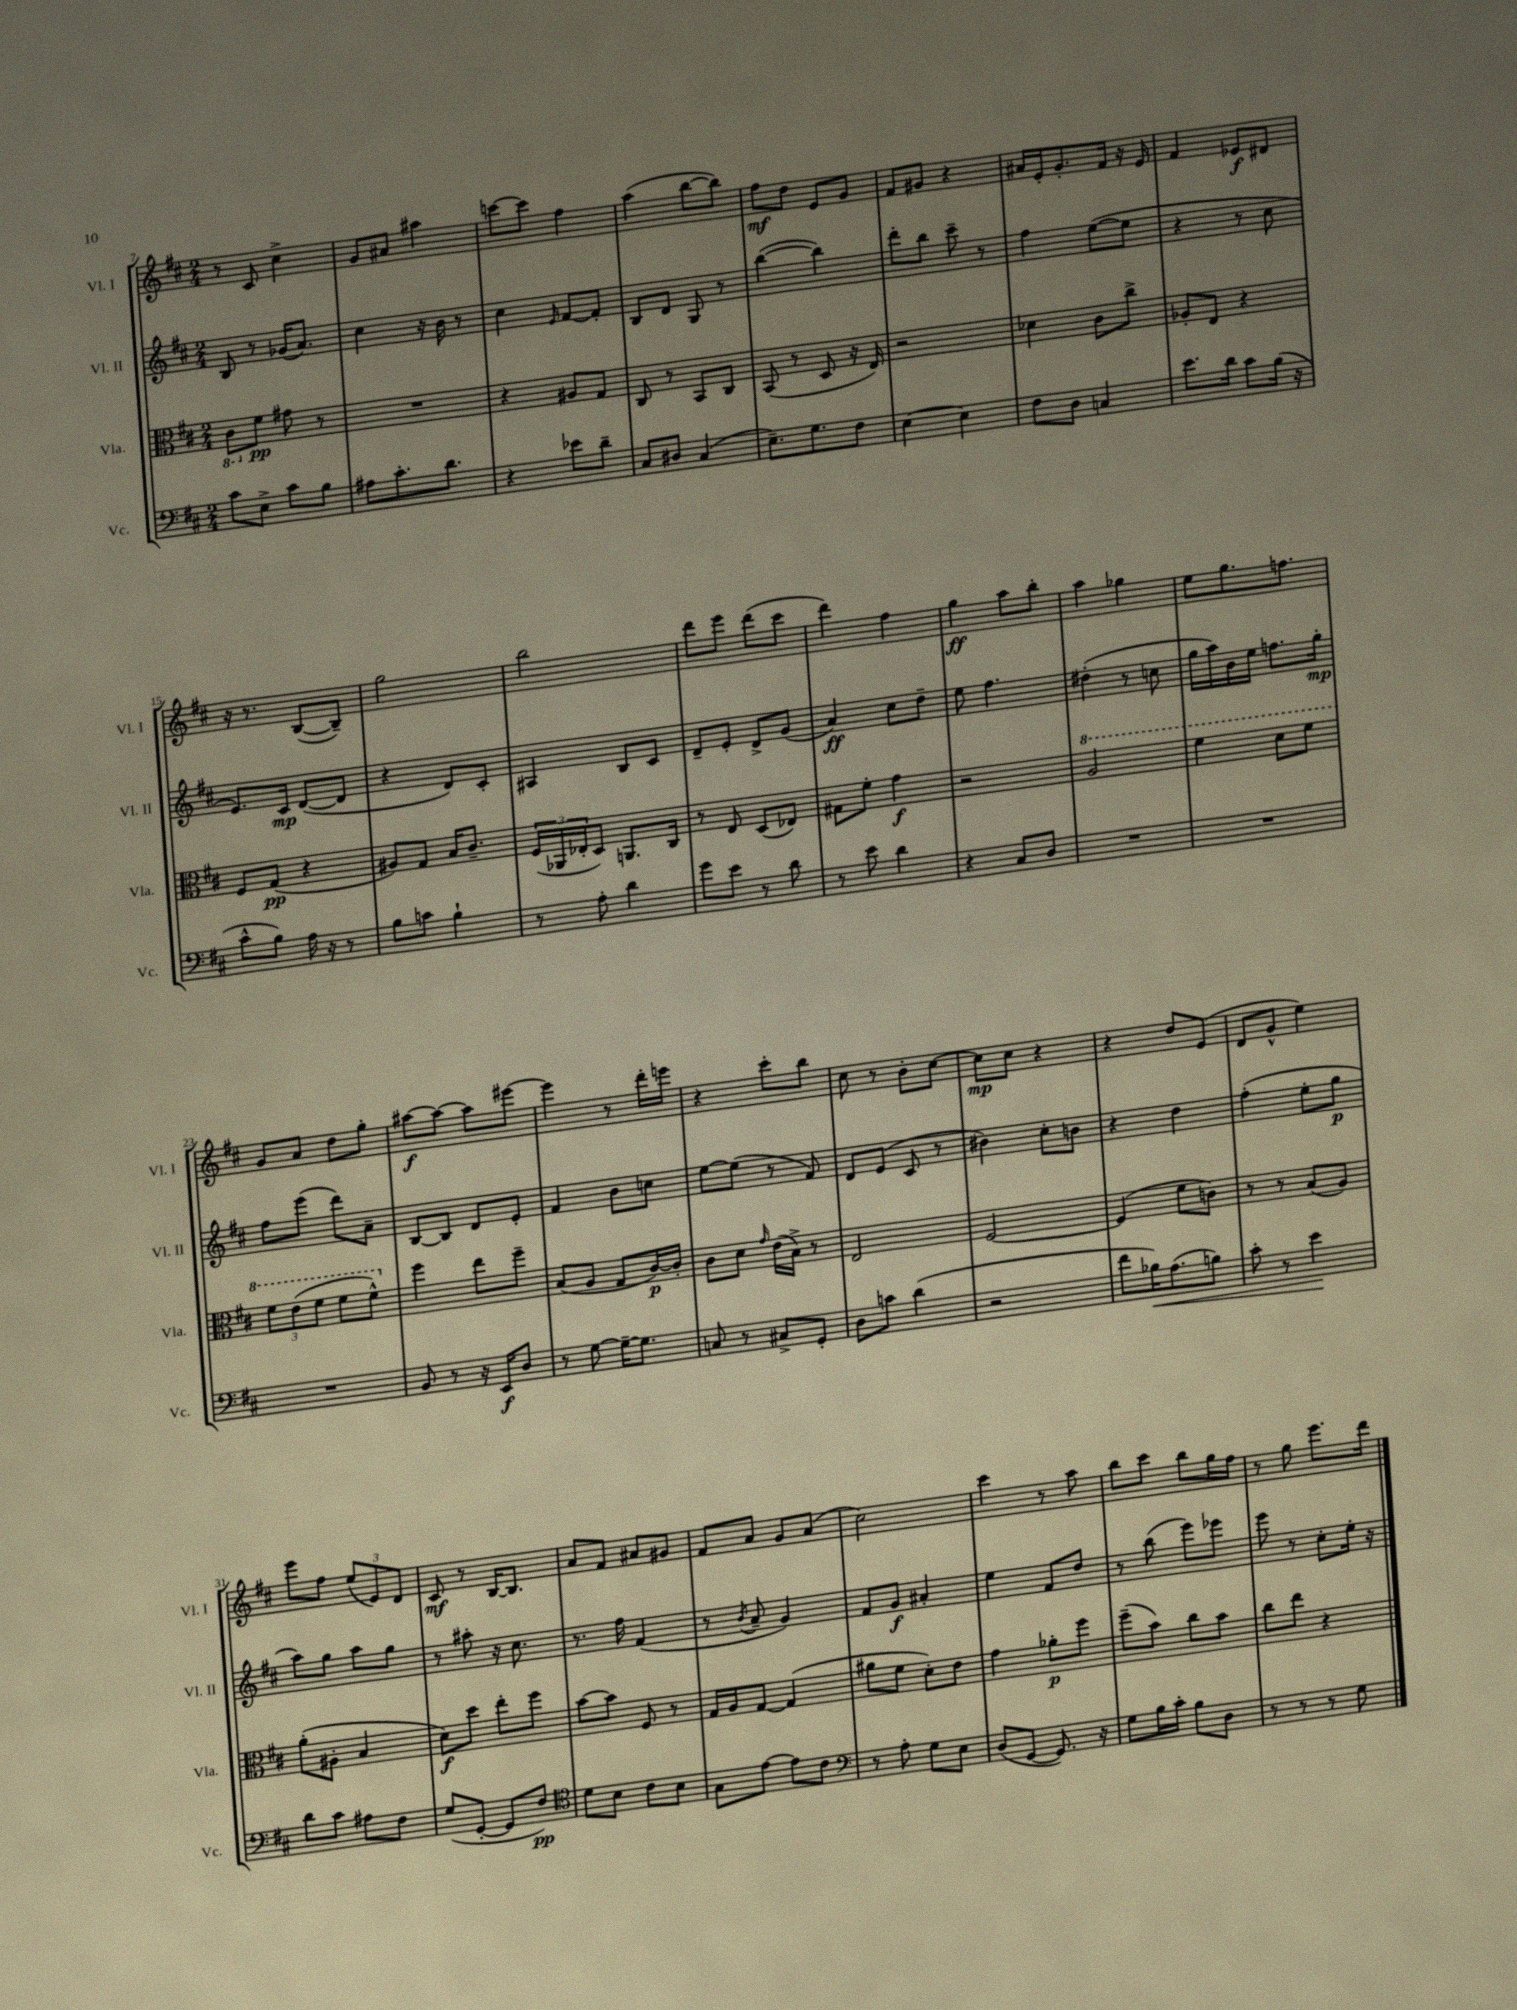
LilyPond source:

<<
\new StaffGroup <<
\new Staff = "s0" \with { instrumentName = "Vl. I" shortInstrumentName = "Vl. I" } {
    \clef treble \key d \major \numericTimeSignature \time 2/4
    r8 cis'8 cis''4-> |
    g'8 ais'8 ais''4 |
    c'''8~ c'''8 fis''4 |
    a''4( b''8~ b''8) |
    fis''8\mf d''8 e'8 g'8 |
    fis'8 gis'8 r4 |
    ais'16 e'16-. g'8.-. fis'16 r16 e'16 |
    fis'4 ees'8\f dis'8 |
    r16 r8. b8~( b8--) |
    g''2 |
    b''2 |
    d'''8 e'''8 d'''8( cis'''8 |
    d'''4) fis''4 |
    g''4\ff a''8 b''8-. |
    a''4 ges''4 |
    e''8 g''8. f''8. |
    g'8 a'8 d''8 g''8-. |
    ais''8~\f ais''8~ ais''8 eis'''8~ |
    eis'''4 r8 d'''16-. e'''16 |
    r4 cis'''8-. b''8 |
    cis''8 r8 b'8-. cis''8~ |
    cis''8\mp cis''8 r4 |
    r4 d''8 e'8( |
    d'8 g'8-^ e''4) |
    e'''8 fis''8 \tuplet 3/2 { e''8( e'8) d'8 } |
    cis'8\mf r8 b16~ b8. |
    a'8 fis'8 ais'8 gis'8 |
    fis'8 a'8 g'8 a'8( |
    cis''2) |
    cis'''4 r8 a''8 |
    b''8 cis'''8 b''8 g''16 fis''16 |
    r8 g''8 e'''8. d'''16 \bar "|." |
}
\new Staff = "s1" \with { instrumentName = "Vl. II" shortInstrumentName = "Vl. II" } {
    \clef treble \key d \major \numericTimeSignature \time 2/4
    b8 r8 ges'16( a'8.) |
    cis''4 r16 b'16 r8 |
    cis''4 \grace { e'16 } fis'8~ fis'8-. |
    b8 d'8 g8 r8 |
    b''4~( b''4) |
    d'''8-. b''8 cis'''8-- r8 |
    fis''4 e''8~( e''8 |
    r4 r8 cis''8 |
    e'8.) cis'16\mp d'8~( d'8 |
    r4 d'8) cis'8-. |
    ais4 b8 cis'8 |
    d'8-- e'8-. d'8-> g'8( |
    a'4\ff) cis''8 d''8-- |
    e''8 fis''4. |
    dis''4-.( r8 c''8 |
    g''16 a''16) b'16 e''16 f''8. g''16-.\mp |
    fis''8 e'''8( d'''8) a'8-- |
    b8~ b8 d'8 e'8-. |
    fis'4 b'8 c''8 |
    e''8~ e''8( r8 fis'8) |
    d'8 e'8( cis'8 r8 |
    bis'4) cis''8-. b'8 |
    r4 d''4 |
    fis''4-.( e''8-. g''8\p |
    a''8) g''8 a''8 g''8 |
    r8 ais''8-. r16 cis''8. |
    r8. fis''16 fis'4( |
    r8 \acciaccatura { b'8 } a'8-- g'4) |
    fis'8 g'8\f ais'4-. |
    e''4 fis'8 d''8 |
    r8 b''8( e'''8) ees'''8 |
    e'''8 r8 cis''8-. e''16-. r16 \bar "|." |
}
\new Staff = "s2" \with { instrumentName = "Vla." shortInstrumentName = "Vla." } {
    \clef alto \key d \major \numericTimeSignature \time 2/4
    \ottava #-1 cis8 \ottava #0 fis'8\pp gis'8 r8 |
    R2 |
    r4 ais8 g8 |
    cis8 r8 b,8 cis8 |
    b,8( r8 d8 r16 e16) |
    r2 |
    des'4 cis'8 cis''8-> |
    aes8-. e8 r4 |
    fis8 g8\pp( r4 |
    ais8) g8 b16 cis'8.-- |
    \tuplet 3/2 { fis16( aes,16 ees16-. } d8) a,8. cis16 |
    r8 e8 d8( ees8) |
    gis8 fis'8-. g'4\f |
    r2 |
    \ottava #1 a'2 |
    fis''4 d''8 fis''8 |
    \tuplet 3/2 { fis''8 e''8( fis''8 } fis''8 fis''8-^) \ottava #0 |
    fis''4 e''8 fis''8-- |
    b8( a8 g8 cis'16~\p) cis'16-. |
    cis'8 d'8 \grace { g'16 } e'16( b16->) r8 |
    e2 |
    fis2~ |
    fis4( fis'8 c'8) |
    r8 r8 b8( a8) |
    a'8-.( ais8-. b4 |
    d'8\f) d''8 e''8-. fis''8 |
    b'8~ b'8 fis8 r8 |
    g16 a16 g8~ g4( |
    ais'8 fis'8 d'8-.) e'8 |
    g'4 aes'8-.\p fis''8 |
    fis''8--( b'8) cis''8 b'8 |
    cis''8 e''8 r4 \bar "|." |
}
\new Staff = "s3" \with { instrumentName = "Vc." shortInstrumentName = "Vc." } {
    \clef bass \key d \major \numericTimeSignature \time 2/4
    cis'8 e8-> cis'8 b8 |
    ais8 cis'8.-. d'8. |
    r4 ees'8 d'8-- |
    cis8 dis8 cis4( |
    e8.--) g8. fis8 |
    e4~ e4 |
    fis8 d8 c4 |
    e'8. d'16 cis'8 b16( r16 |
    cis'8-^ b8) a16 r16 r8 |
    b8 c'8 b4-! |
    r8 a8-. d'4 |
    g'8 e'8 r8 d'8 |
    r8 e'8 d'4 |
    r4 cis8 d8 |
    R2 |
    R2 |
    R2 |
    b,8 r8 r16 e,16\f d8 |
    r8 g8~ g16~-- g8. |
    c8 r8 cis8-> g,8-. |
    d8 c'8 d'4( |
    r2 |
    fis'8 bes16\<) a8.( b8) |
    cis'8-. r8 e'4\! |
    d'8 cis'8 ais8 fis8 |
    g8( g,8~-. g,8 fis8\pp) |
    \clef tenor d'8 b8 cis'8 b8 |
    g8 e'8~ e'8 cis'8 |
    \clef bass r8 a8-. g8 e8 |
    d8( g,8~ g,8.) r16 |
    g8 b16 cis'16-. b8 d8 |
    r8 r8 r8 g8 \bar "|." |
}
>>
>>
\layout { \context { \Score currentBarNumber = #7 } }
